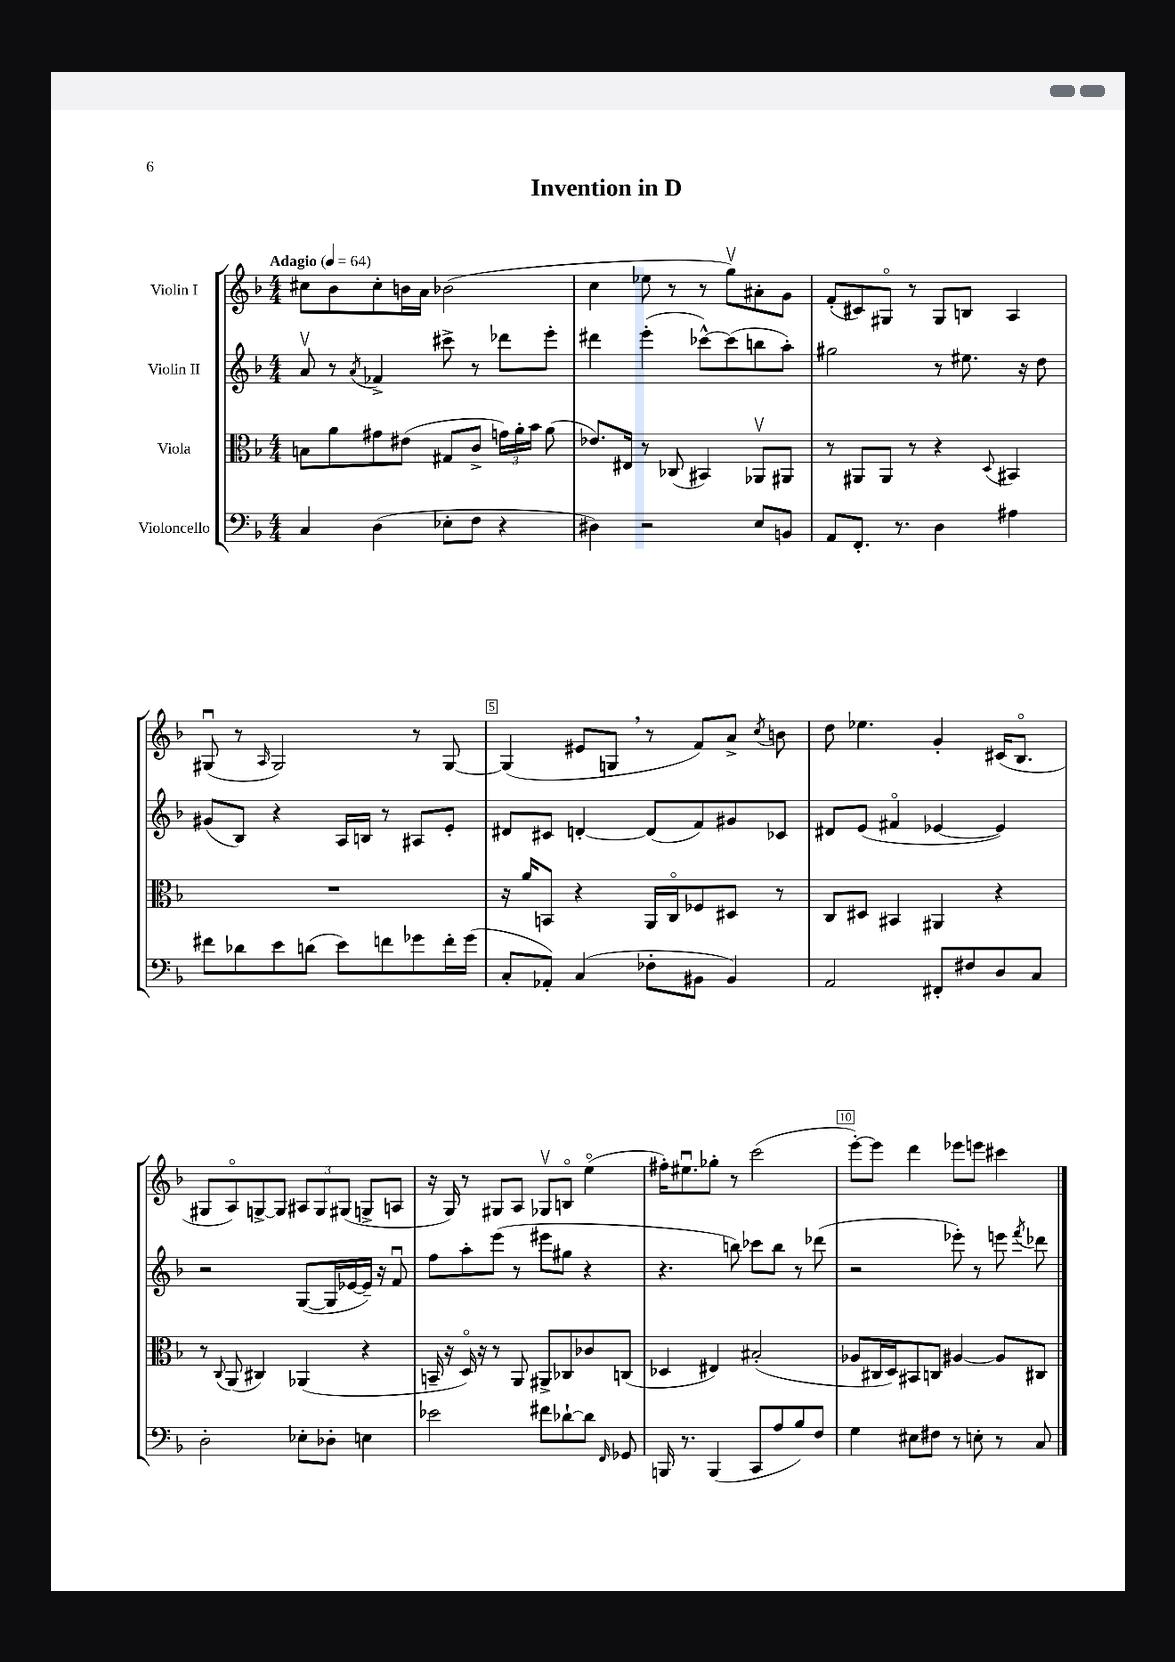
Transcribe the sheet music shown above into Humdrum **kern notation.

**kern	**kern	**kern	**kern
*part4	*part3	*part2	*part1
*staff4	*staff3	*staff2	*staff1
*I"Violoncello	*I"Viola	*I"Violin II	*I"Violin I
*clefF4	*clefC3	*clefG2	*clefG2
*k[b-]	*k[b-]	*k[b-]	*k[b-]
*M4/4	*M4/4	*M4/4	*M4/4
*MM64	*MM64	*MM64	*MM64
=1	=1	=1	=1
!	!	!	!LO:TX:a:B:t=Adagio
4C/	8Bn\L	8av/	8cc#X\L
.	8a\	8r	8b-\
.	.	8qa/	.
(4D\	8g#X\	4f-X^/	8cc#'\
.	(8e#X\J	.	16bn\L
.	.	.	16a\JJ
8E-X'\L	8G#X/L	8ccc#X^\	(2b-X\
8F\J	8c^/J	8r	.
4r	24gn\LL)	8ddd-X\L	.
.	24a'\	.	.
.	24b-\JJ	.	.
.	(8a\	8eee'\J	.
=2	=2	=2	=2
4D#X\)	8.e-X/L)	4ddd#X\	4cc\
.	16E#X/Jk	.	.
2r	8r	(4eee'\	8ee-X\
.	(8C-X/	.	8r
.	4BB#X/)	[8ccc-X^^\L)	8r
.	.	(8ccc-\]	8ggv\L)
8E/L	8AA-Xv/L	8bbn\	8a#X'\
8BBn/J	8AA#X/J	8aa'\J)	8g\J
=3	=3	=3	=3
8AA/L	8r	2gg#X\	(8f'/L
8.FF'/J	8AA#X/L	.	8c#X/)
.	8AA#/J	.	8G#X/J
8.r	.	.	.
.	8r	.	8r
4D\	4r	8r	8G#/L
.	.	8.ee#X\	8Bn/J
.	8qqD/	.	.
4A#X\	4BB#X/	.	4A/
.	.	16r	.
.	.	8dd\	.
!!LO:LB:g=z
=4	=4	=4	=4
8f#X\L	1r	(8g#X/L	(8G#Xu/
8d-X\	.	8B-/J)	8r
.	.	.	16qqA/
8e\	.	4r	2G#/)
(8dn\J	.	.	.
8e\L)	.	16A/LL	.
.	.	16Bn/JJ	.
8fn\	.	8r	.
8g-X\	.	8A#X/L	8r
16f'\L	.	8e'/J	[8G#/
(16g-\JJ	.	.	.
=5	=5	=5	=5
8C'/L	16r	8d#X/L	(4G#/]
.	16a/KL	.	.
8AA-X'/J)	8BBn/J	8c#X/J	.
(4C/	4r	[4dn'/	8e#X/L
.	.	.	8Gn,/J
8F-X'\L	16AA/LL	(8d/L]	8r
.	16C/J	.	.
8BB#X\J	8F-X/	8f/)	8f/L)
4BB#/)	8D#X/J	8g#X/	8a^/J
.	.	.	8qcc/
.	8r	8c-X/J	8bn\
=6	=6	=6	=6
2AA/	8C/L	8d#X/L	8dd\
.	8D#X/J	(8e/J	4.ee-X\
.	4BB#X/	4f#X/	.
8FF#X'/L	4AA#X/	[4e-X/	4g'/
8F#X/	.	.	.
8D/	4r	4e-/])	(16c#X/KL
.	.	.	8.B-/J
8C/J	.	.	.
!!LO:LB:g=z
=7	=7	=7	=7
2D'\	8r	2r	8G#X/L
.	8qqC/	.	.
.	(8AA/	.	8A/)
.	4C#X/)	.	[8Gn^/
.	.	.	8G/J]
8E-X'\L	(4AA-X/	([8G/L	12A#X/L
.	.	.	12G/
8D-X'\J	.	16G/L]	.
.	.	.	(12G#X/J
.	.	[16e-X/	.
4En\	4r	16e-~/JJ])	8Gn^/L
.	.	16r	.
.	.	8fu/	8An/J
=8	=8	=8	=8
2e-X\	16BBn~/	8ff\L	16r
.	16r	.	16G/)
.	16D/)	8aa'\	8r
.	16r	.	.
.	8r	(8eee\J	8G#X/L
.	8AA/	8r	8A/J
8f#X\L	8AA#X^/L	8eee#X\L	8G-Xv/L
[8d-X`\	8C-X/	8gg#X\J	8Bn/J
8d-\J]	8c-X/	4r	(4ee\
16qqFF/	.	.	.
8GG-X/	(8Cn/J	.	.
=9	=9	=9	=9
16BBBn/	4D-X/	4.r	16ff#X'\KL)
8.r	.	.	8.ee#Xu\
(4BBB/	4E#X/)	.	8gg-X'\J
.	.	8bbn\)	8r
8CC/L	(2B#X'/	8ccc-X\L	(2ccc\
8A/	.	8bb\J	.
8B-/)	.	8r	.
8F/J	.	(8ddd-X\	.
=10	=10	=10	=10
4G\	8A-X/L	2r	[8eee'\L)
.	16C#X/L	.	8eee\J]
.	16D/J)	.	.
8E#X\L	8BB#X/	.	4ddd\
8F#X\J	8Cn/J	.	.
8r	[4A#X/	8eee-X'\)	8eee-X\L
8En'\	.	8r	8eeen\J
8r	8A#/L]	8eeen\	4ccc#X\
.	.	8qfff/	.
8C/	8C#X/J	8ddd-X\	.
==	==	==	==
*-	*-	*-	*-
